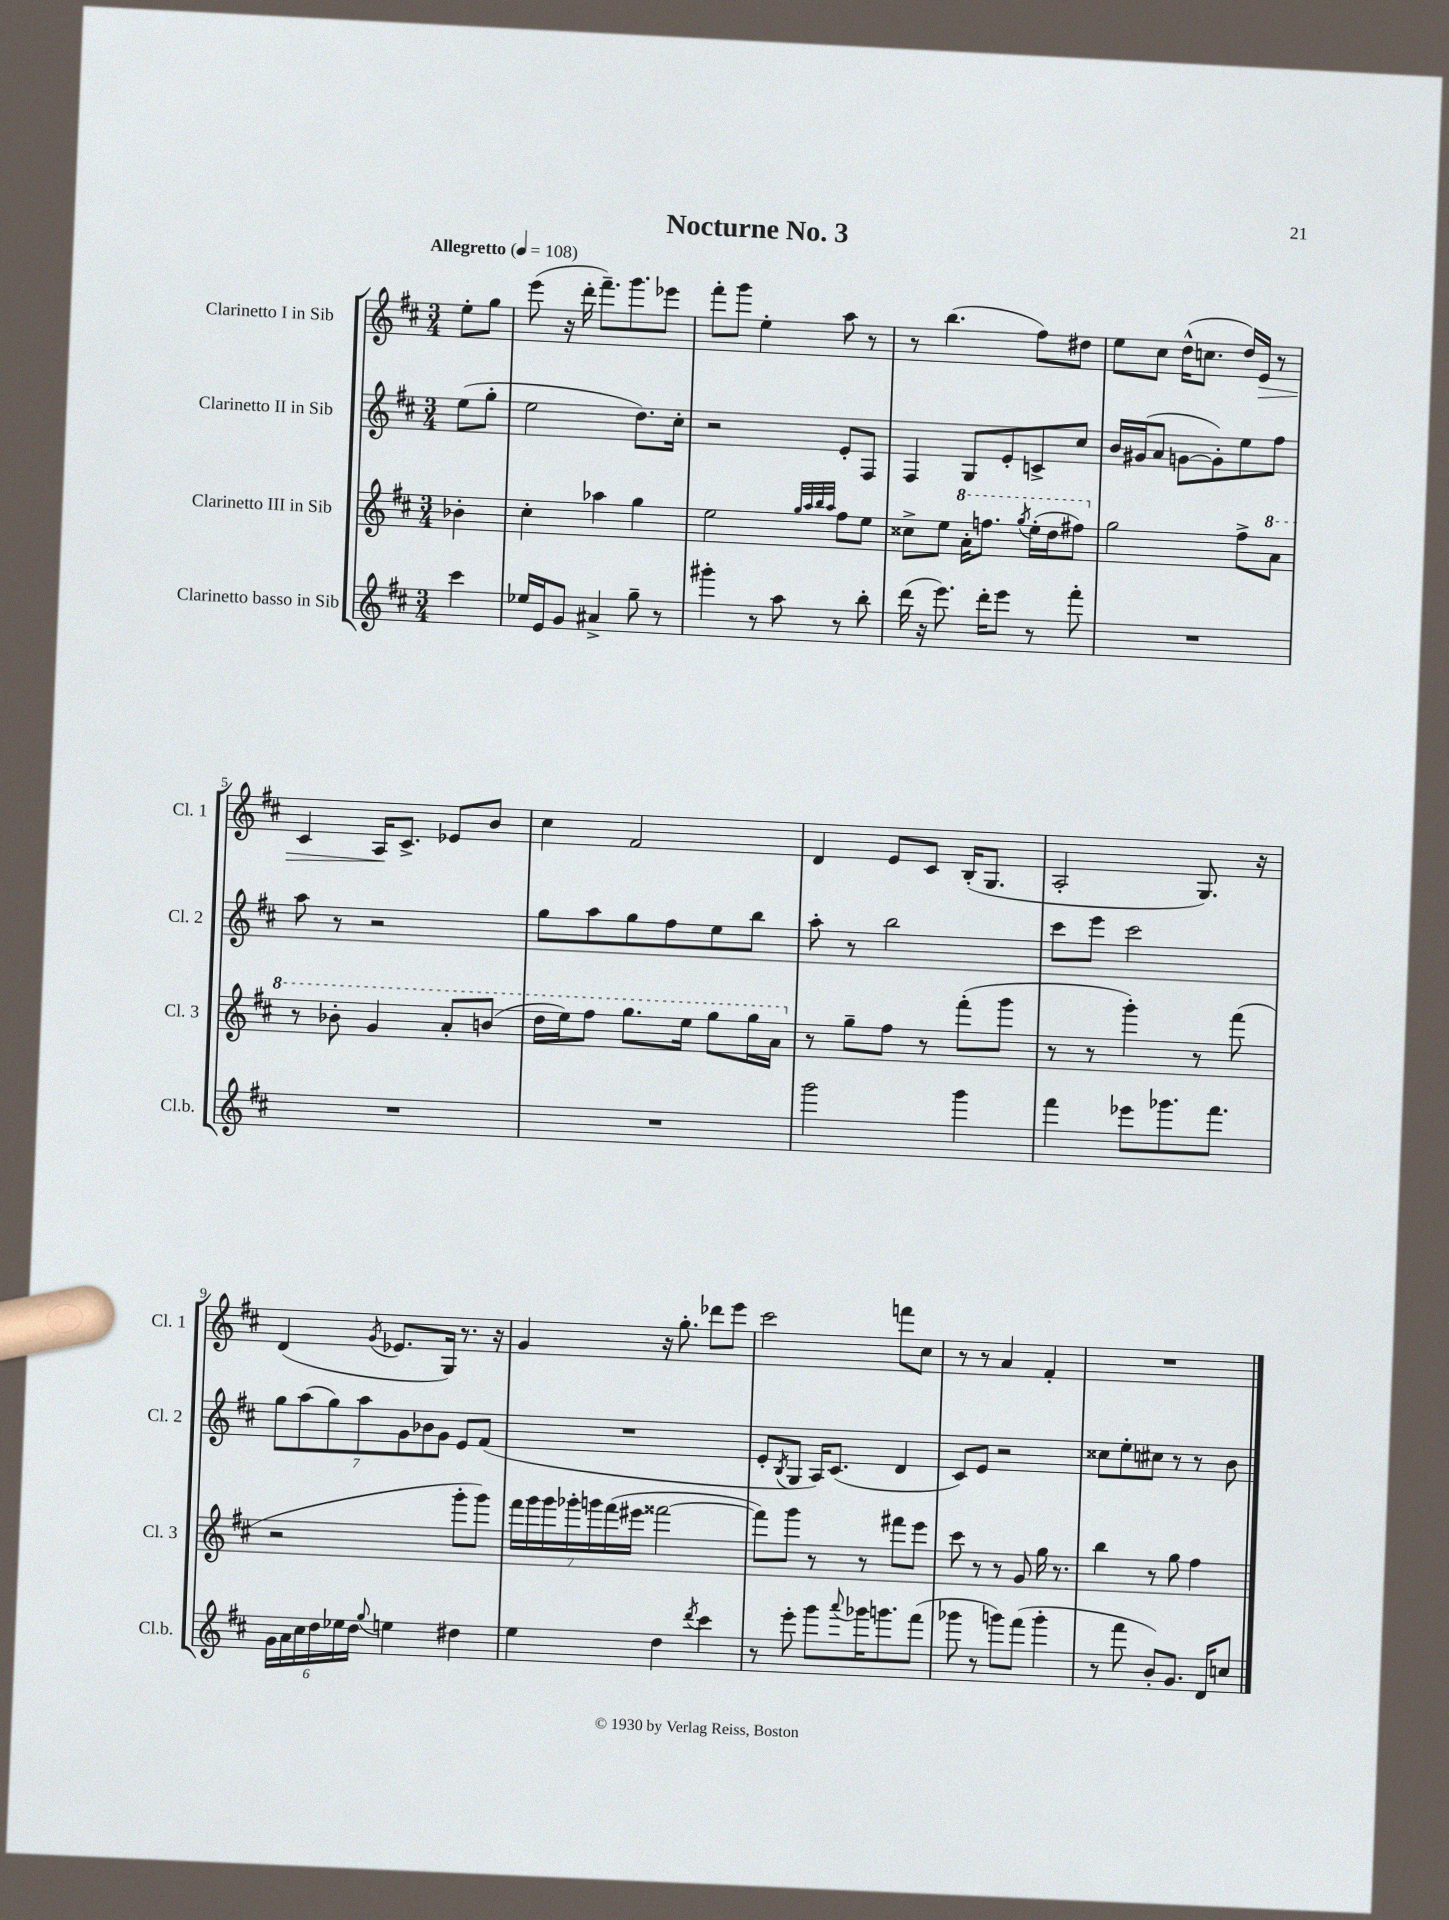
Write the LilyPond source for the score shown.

\header { title = "Nocturne No. 3" }
<<
\new StaffGroup <<
\new Staff = "s0" \with { instrumentName = "Clarinetto I in Sib" shortInstrumentName = "Cl. 1" } {
    \clef treble \key d \major \numericTimeSignature \time 3/4 \partial 4 \tempo "Allegretto" 4 = 108
    e''8-. g''8 |
    e'''8( r16 d'''16-. fis'''8.--) g'''8. ees'''8 |
    fis'''8-. g'''8 e''4-. a''8 r8 |
    r8 b''4.( fis''8) dis''8 |
    e''8 cis''8 d''16-^( c''8. d''16) e'16\> r8 |
    cis'4 a16\! cis'8.-> ees'8 b'8 |
    cis''4 fis'2 |
    d'4 e'8 cis'8 b16-.( g8. |
    a2-. g8.) r16 |
    d'4( \acciaccatura { g'8 } ees'8. g16) r8. r16 |
    g'4 r16 g''8.-. des'''8 e'''8 |
    cis'''2 f'''8 cis''8 |
    r8 r8 a'4 fis'4-. |
    R2. \bar "|." |
}
\new Staff = "s1" \with { instrumentName = "Clarinetto II in Sib" shortInstrumentName = "Cl. 2" } {
    \clef treble \key d \major \numericTimeSignature \time 3/4 \partial 4
    e''8( g''8-. |
    e''2 d''8.) cis''16-. |
    r2 e'8-. fis8 |
    fis4 g8 e'8-. c'8-> cis''8 |
    b'16 gis'16( a'8 g'8~ g'8-.) e''8 fis''8 |
    a''8 r8 r2 |
    g''8 a''8 g''8 fis''8 e''8 b''8 |
    a''8-. r8 b''2 |
    cis'''8 e'''8 cis'''2 |
    \tuplet 7/4 { g''8 a''8( g''8) a''8 g'8 bes'8 g'8 } e'8 fis'8( |
    R2. |
    e'8-. \acciaccatura { b8 } g8 a16) cis'8.( d'4 |
    cis'8) e'8 r2 |
    cisis''8 e''8-. cis''8 r8 r8 b'8 \bar "|." |
}
\new Staff = "s2" \with { instrumentName = "Clarinetto III in Sib" shortInstrumentName = "Cl. 3" } {
    \clef treble \key d \major \numericTimeSignature \time 3/4 \partial 4
    bes'4-. |
    cis''4-. aes''4 g''4 |
    e''2 \grace { g''32 a''32 b''32 a''32 } fis''8 e''8 |
    cisis''8-> e''8 \ottava #1 a''16-. f'''8. \acciaccatura { g'''8 } e'''16-.( d'''16 fis'''8) \ottava #0 |
    g''2 fis''8-> \ottava #1 a''8 |
    r8 bes''8-. g''4 a''8-. b''8( |
    d'''16 e'''16) fis'''8 g'''8. e'''16 g'''8 g'''16 a''16 \ottava #0 |
    r8 g''8-- fis''8 r8 fis'''8-.( g'''8 |
    r8 r8 g'''4-.) r8 fis'''8( |
    r2 g'''8-. g'''8) |
    \tuplet 7/4 { fis'''16 g'''16 g'''16 ges'''16-. g'''16 fis'''16( eis'''16 } fisis'''2~ |
    fisis'''8) g'''8 r8 r8 fis'''8 e'''8 |
    cis'''8 r8 r8 g'8 g''16 r8. |
    b''4 r8 g''8 fis''4 \bar "|." |
}
\new Staff = "s3" \with { instrumentName = "Clarinetto basso in Sib" shortInstrumentName = "Cl.b." } {
    \clef treble \key d \major \numericTimeSignature \time 3/4 \partial 4
    cis'''4 |
    ees''16 e'16 g'8 ais'4-> g''8-- r8 |
    gis'''4-. r8 a''8 r8 b''8-. |
    d'''16( r16 e'''8.) d'''16-. e'''8 r8 fis'''8-. |
    R2. |
    R2. |
    R2. |
    g'''2 g'''4 |
    fis'''4 ees'''8 ges'''8. fis'''8. |
    \tuplet 6/4 { g'16 a'16 cis''16 d''16 ees''16 d''16 } \appoggiatura { g''8 } e''4 dis''4 |
    e''4 d''4 \acciaccatura { d'''8 } cis'''4 |
    r8 e'''8-. g'''8 \appoggiatura { a'''8 } ges'''16 g'''8. fis'''8( |
    ges'''8 r8 g'''8) fis'''8( g'''4-. |
    r8 fis'''8 b'8-.) g'8. d'16 c''8 \bar "|." |
}
>>
>>
